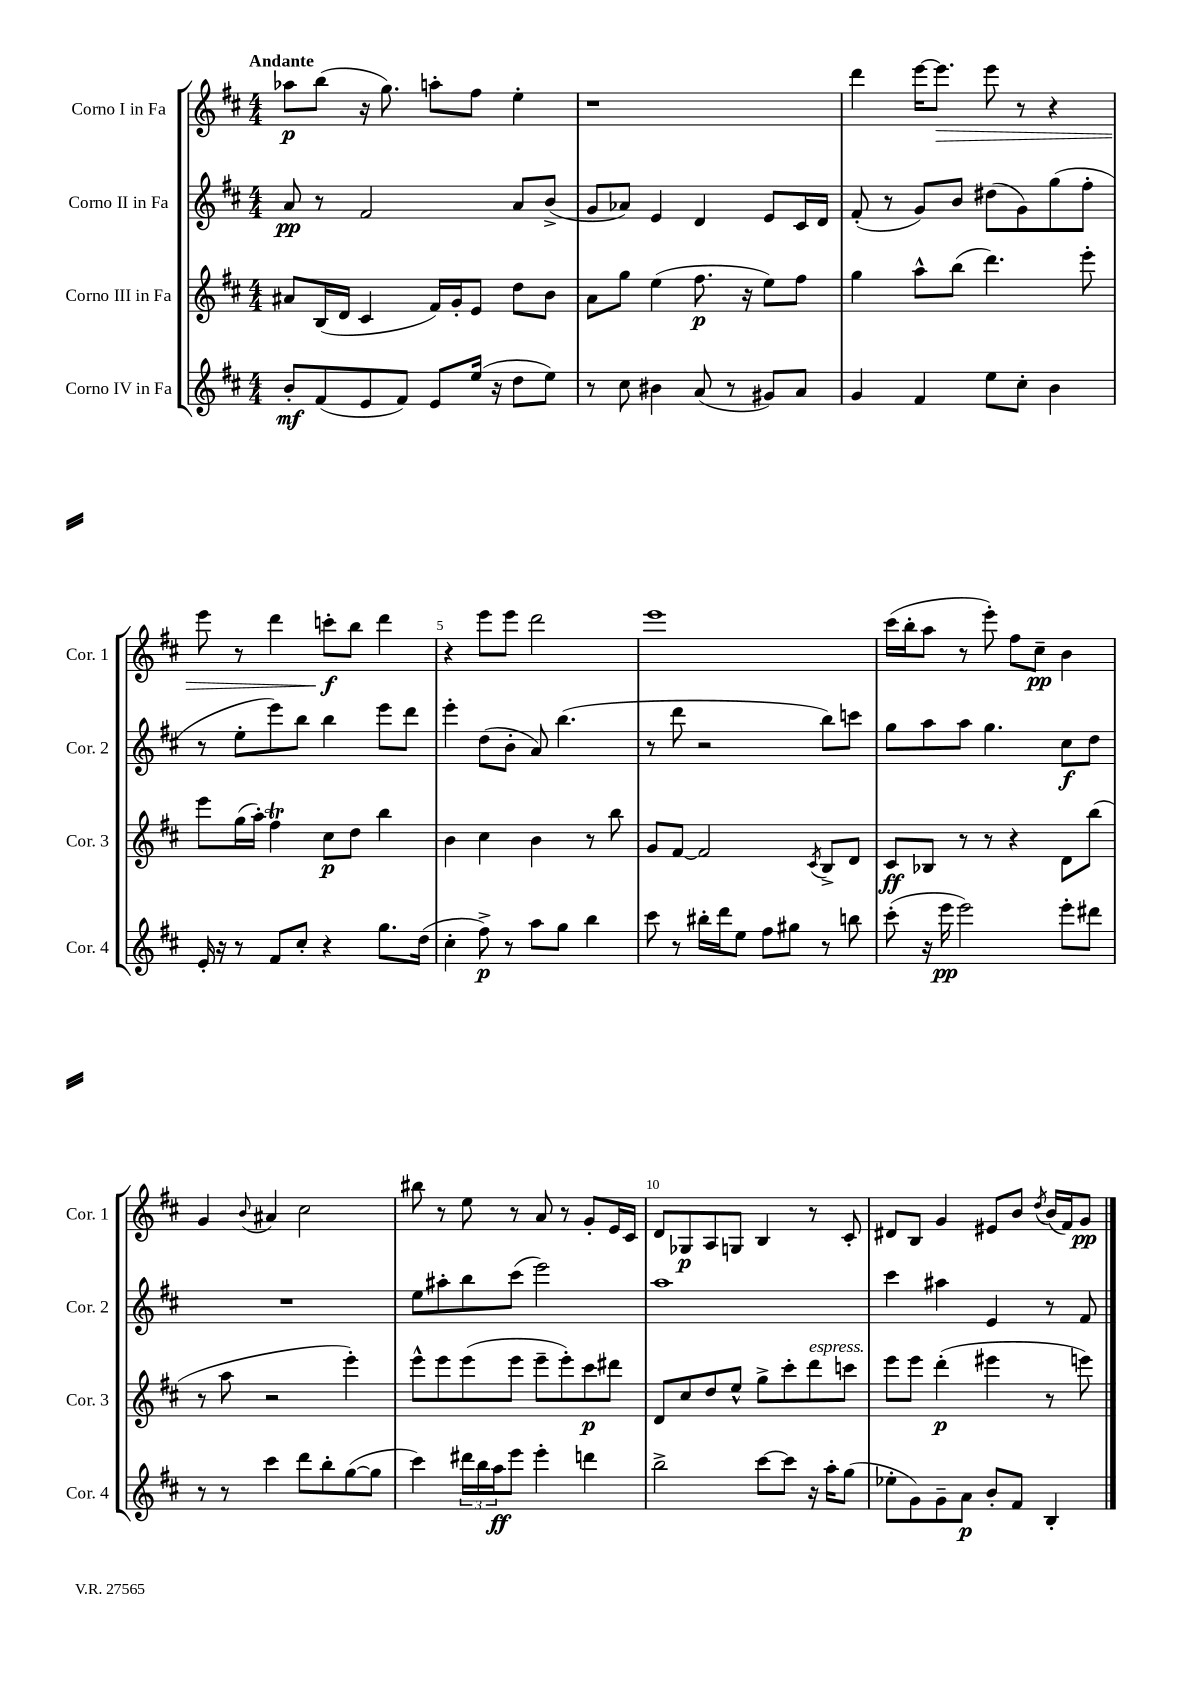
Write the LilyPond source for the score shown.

<<
\new StaffGroup <<
\new Staff = "s0" \with { instrumentName = "Corno I in Fa" shortInstrumentName = "Cor. 1" } {
    \clef treble \key d \major \numericTimeSignature \time 4/4 \tempo "Andante"
    aes''8\p b''8( r16 g''8.) a''8-. fis''8 e''4-. |
    r1 |
    d'''4 e'''16~ e'''8.\> e'''8 r8 r4 |
    e'''8 r8 d'''4 c'''8-.\f\! b''8 d'''4 |
    r4 e'''8 e'''8 d'''2 |
    e'''1 |
    cis'''16( b''16-. a''8 r8 e'''8-.) fis''8 cis''8--\pp b'4 |
    g'4 \appoggiatura { b'8 } ais'4 cis''2 |
    bis''8 r8 e''8 r8 a'8 r8 g'8-. e'16 cis'16 |
    d'8 ges8\p a8 g8 b4 r8 cis'8-. |
    dis'8 b8 g'4 eis'8 b'8 \acciaccatura { d''8 } b'16( fis'16) g'8\pp \bar "|." |
}
\new Staff = "s1" \with { instrumentName = "Corno II in Fa" shortInstrumentName = "Cor. 2" } {
    \clef treble \key d \major \numericTimeSignature \time 4/4
    a'8\pp r8 fis'2 a'8 b'8->( |
    g'8 aes'8) e'4 d'4 e'8 cis'16 d'16 |
    fis'8-.( r8 g'8) b'8 dis''8( g'8) g''8( fis''8-. |
    r8 e''8-. e'''8) b''8 b''4 e'''8 d'''8 |
    e'''4-. d''8( b'8-. a'8) b''4.( |
    r8 d'''8 r2 b''8) c'''8 |
    g''8 a''8 a''8 g''4. cis''8\f d''8 |
    R1 |
    e''8 ais''8-. b''8 cis'''8( e'''2) |
    a''1 |
    cis'''4 ais''4 e'4 r8 fis'8 \bar "|." |
}
\new Staff = "s2" \with { instrumentName = "Corno III in Fa" shortInstrumentName = "Cor. 3" } {
    \clef treble \key d \major \numericTimeSignature \time 4/4
    ais'8 b16( d'16 cis'4 fis'16) g'16-. e'8 d''8 b'8 |
    a'8 g''8 e''4( fis''8.\p r16 e''8) fis''8 |
    g''4 a''8-^ b''8( d'''4.) e'''8-. |
    e'''8 g''16( a''16-.) fis''4\trill cis''8\p d''8 b''4 |
    b'4 cis''4 b'4 r8 b''8 |
    g'8 fis'8~ fis'2 \acciaccatura { cis'8 } b8-> d'8 |
    cis'8\ff bes8 r8 r8 r4 d'8 b''8( |
    r8 a''8 r2 e'''4-.) |
    e'''8-^ e'''8 e'''8( e'''8 e'''8-- e'''8-.) cis'''8\p dis'''8 |
    d'8 cis''8 d''8 e''8-^ g''8-> cis'''8-. d'''8^\markup { \italic "espress." } c'''8 |
    e'''8 e'''8 d'''4-.\p( eis'''4 r8 e'''8) \bar "|." |
}
\new Staff = "s3" \with { instrumentName = "Corno IV in Fa" shortInstrumentName = "Cor. 4" } {
    \clef treble \key d \major \numericTimeSignature \time 4/4
    b'8-.\mf fis'8( e'8 fis'8) e'8 e''16( r16 d''8 e''8) |
    r8 cis''8 bis'4 a'8( r8 gis'8) a'8 |
    g'4 fis'4 e''8 cis''8-. b'4 |
    e'16-. r16 r8 fis'8 cis''8-. r4 g''8. d''16( |
    cis''4-. fis''8->\p) r8 a''8 g''8 b''4 |
    cis'''8 r8 bis''16-. d'''16 e''8 fis''8 gis''8 r8 b''8 |
    cis'''8-.( r16 e'''16\pp e'''2) e'''8-. dis'''8 |
    r8 r8 cis'''4 d'''8 b''8-. g''8~( g''8 |
    cis'''4) \tuplet 3/2 { dis'''16 b''16 a''16\ff } e'''8 e'''4-. d'''4 |
    b''2-> cis'''8~ cis'''8 r16 a''16-. g''8( |
    ees''8-. g'8) g'8-- a'8\p b'8-. fis'8 b4-. \bar "|." |
}
>>
>>
\layout { \context { \Score \override BarNumber.break-visibility = ##(#f #t #t) barNumberVisibility = #(every-nth-bar-number-visible 5) } }
